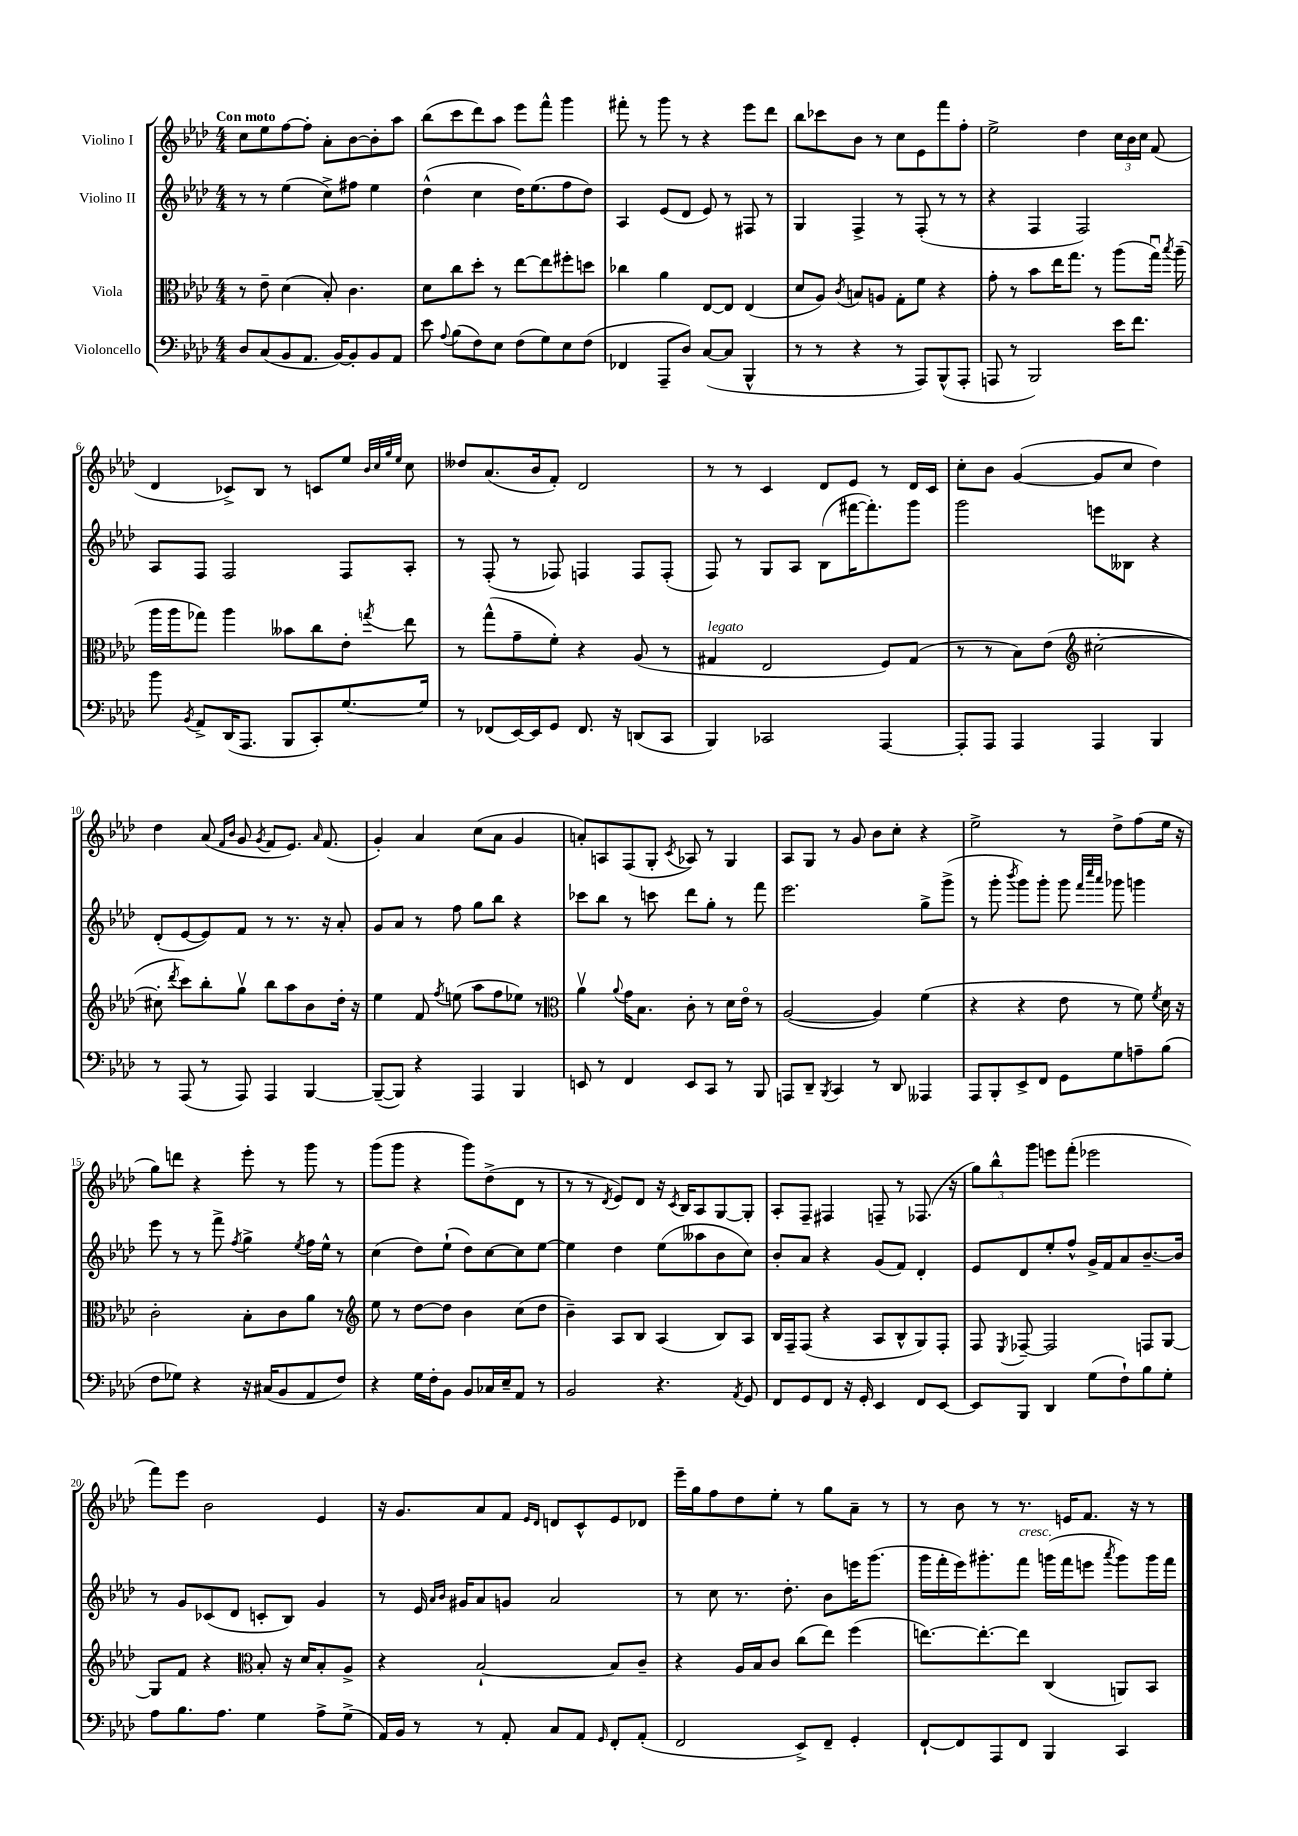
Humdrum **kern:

**kern	**kern	**kern	**kern
*staff4	*staff3	*staff2	*staff1
*clefF4	*clefC3	*clefG2	*clefG2
*k[b-e-a-d-]	*k[b-e-a-d-]	*k[b-e-a-d-]	*k[b-e-a-d-]
*M4/4	*M4/4	*M4/4	*M4/4
8D-	8r	8r	8cc
(8C	8e-~	8r	8ee-
8BB-	(4d-	(4ee-	[8ff
8.AA-	.	.	8ff']
.	8B-')	8cc^)	8a-'
[16BB-)	.	.	.
8BB-']	4.c	8ff#	[8b-
8BB-	.	4ee-	8b-']
8AA-	.	.	8aa-
=	=	=	=
8e-	8d-	(4dd-^^	(8bb-
8qqA-	.	.	.
(8B-	8cc	.	8ccc
8F)	8dd-'	4cc	8ddd-)
8E-	8r	.	8aa-
(8F	[8ee-	16dd-)	8eee-
.	.	(8.ee-	.
8G)	8ee-]	.	8fff^^
8E-	8ff#'	8ff	4ggg
(8F	8dd	8dd-)	.
=	=	=	=
4FF-	4cc-	4A-	8fff#'
.	.	.	8r
8AAA-~	4a-	(8e-	8ggg
8D-)	.	8d-	8r
([8C	[8E-	8e-)	4r
8C]	8E-]	8r	.
4BBB-^^	(4E-	8F#	8eee-
.	.	8r	8ddd-
=	=	=	=
8r	8d-	4G	8bb-
8r	8A-)	.	8ccc-
.	8qc	.	.
4r	8B	4F^	8b-
.	8A	.	8r
8r	8G'	8r	8cc
8AAA-)	8f	(8F'	8e-
(8BBB-^^	4r	8r	8fff
8AAA-'	.	8r	8ff'
=	=	=	=
8AAA	8g'	4r	2ee-^
8r	8r	.	.
2BBB-)	8b-	4F	.
.	16ee-	.	.
.	8.gg	.	.
.	.	2F)	4dd-
.	8r	.	.
16e-	(8aa-	.	24cc
.	.	.	24b-
8.f	.	.	.
.	.	.	24cc
.	16ggu)	.	(8f
.	8qbb-	.	.
.	(16aa-~	.	.
=	=	=	=
8b-	16aa-	8A-	4d-
.	16aa-	.	.
8qBB-	.	.	.
8AA-^	8gg-)	8F	.
(16DD-	4aa-	2F	8c-^)
8.AAA-	.	.	.
.	.	.	8B-
8BBB-	8b--	.	8r
8CC')	8cc	.	8c
[8.G	8e-'	8F	8ee-
.	.	.	32qqb-
.	.	.	32qqcc
.	.	.	32qqgg
.	8qgg	.	32qqee-
.	8ee-	8A-'	8cc
16G]	.	.	.
=	=	=	=
8r	8r	8r	8dd--
(8FF-	(8gg^^	(8F'	(8.a-
[16EE-)	8g~	8r	.
16EE-]	.	.	16b-
8GG	8f')	8F-)	8f')
8.FF-	4r	4F	2d-
16r	.	.	.
(8DD	(8A-	8F	.
8CC	8r	(8F'	.
=	=	=	=
4BBB-)	4G#	8F)	8r
.	.	8r	8r
2CC-	2E-	8G	4c
.	.	8A-	.
.	.	(8B-	8d-
.	.	[16fff#	8e-
.	.	8.fff#'])	.
[4AAA-	8F)	.	8r
.	(8G#	8ggg	16d-
.	.	.	16c
=	=	=	=
8AAA-']	8r	2ggg	8cc'
8AAA-	8r	.	8b-
4AAA-	8B-)	.	([4g
.	(8e-	.	.
*	*clefG2	*	*
4AAA-	[2cc#'	8eee	8g]
.	.	8B--	8cc
4BBB-	.	4r	4dd-)
=	=	=	=
8r	8cc#']	(8d-'	4dd-
.	8qddd-	.	.
(8AAA-	8ccc)	[8e-	.
8r	8bb-'	8e-])	(8a-
.	.	.	16qqf
.	.	.	16qqb-
8AAA-)	8ggv	8f	8g
.	.	.	8qg
4AAA-	8bb-	8r	8f
.	8aa-	8.r	8.e-)
[4BBB-	8b-	.	.
.	.	.	16qqa-
.	.	16r	(8.f
.	16dd-'	8a-'	.
.	16r	.	.
=	=	=	=
(8BBB-~_	4ee-	8g	4g')
8BBB-])	.	8a-	.
4r	8f	8r	4a-
.	8qff	.	.
.	(8ee	8ff	.
4AAA-	8aa-	8gg	(8cc
.	8ff	8bb-	8a-
4BBB-	8ee-)	4r	4g
.	8r	.	.
=	=	=	=
*	*clefC3	*	*
8EE	4a-v	8ccc-	8a')
8r	.	8bb-	8A
.	8qqa-	.	.
4FF	16g	8r	(8F
.	8.B-	.	.
.	.	8ccc	8G'
.	.	.	8qc
8EE	8c'	8ddd-	8A-)
8CC	8r	8gg'	8r
8r	16d-	8r	4G
.	16e-o	.	.
8BBB-	8r	8fff	.
=	=	=	=
8AAA	([2A-	2.eee-	8A-
8DD-~	.	.	8G
8qBBB-	.	.	.
4CC	.	.	8r
.	.	.	8g
8r	4A-])	.	8b-
8DD-	.	.	8cc'
4AAA--	(4f	8gg^	4r
.	.	(8ggg^	.
=	=	=	=
8AAA-	4r	8r	2ee-^
8BBB-'	.	8ggg'	.
.	.	8qbbb-	.
8EE-^	4r	8ggg)	.
8FF	.	8ggg'	.
8GG	8e-	8ggg	8r
.	.	32qqfff	.
.	.	32qqcccc	.
.	.	32qqaaa-	.
8G	8r	8ggg-	8dd-^
8A~	8f)	4ggg	(8ff
.	8qf	.	.
(8B-	16d-	.	16ee-
.	16r	.	16r
=	=	=	=
8F	2c'	8eee-	8gg)
8G-)	.	8r	8ddd
4r	.	8r	4r
.	.	8fff^	.
.	.	8qff	.
16r	8B-'	4gg^	8eee-'
(16C#	.	.	.
8BB-	8c	.	8r
.	.	8qee-	.
8AA-	8a-	16ff	8ggg
.	.	16ee-^^	.
8F)	8r	8r	8r
=	=	=	=
*	*clefG2	*	*
4r	8ee-	(4cc	(8ggg
.	8r	.	8ggg
16G	[8dd-	8dd-)	4r
16F'	.	.	.
8BB-	8dd-]	(8ee-`	.
8BB-	4b-	8dd-)	8ggg)
16C-	.	[8cc	(8dd-^
16E-~	.	.	.
8AA-	(8cc	8cc]	8d-
8r	8dd-	[8ee-	8r
=	=	=	=
2BB-	4b-~)	4ee-]	8r
.	.	.	8r
.	.	.	8qd-
.	8A-	4dd-	8e-)
.	8B-	.	8d-
4.r	(4A-	(8ee-	16r
.	.	.	8qc
.	.	.	16B-
.	.	8aa--	8A-
.	8B-)	8b-	[8G
8qAA-	.	.	.
8GG	8A-	8cc)	8G']
=	=	=	=
8FF	16B-	8b-'	8A-'
.	16F~	.	.
8GG	(8F	8a-	8F~
8FF	4r	4r	4F#
16r	.	.	.
16GG'	.	.	.
4EE-	8A-	(8g	8F~
.	8B-^^	8f)	8r
8FF	8G)	4d-'	(8.F-
[8EE-	8F'	.	.
.	.	.	16r
=	=	=	=
8EE-]	8F	8e-	12gg)
.	.	.	12bb-^^
.	8qE-	.	.
8BBB-	[8F-~	8d-	.
.	.	.	12ggg
4DD-	2F-]	8ee-'	8eee
.	.	8ff^^	(8fff'
(8G	.	16g^	2eee-
.	.	16f	.
8F`)	.	8a-	.
8B-	8F	[8.b-~	.
8G'	[8G	.	.
.	.	16b-]	.
=	=	=	=
8A-	8G]	8r	8fff)
8.B-	8f	8g	8eee-
.	4r	(8c-	2b-
8.A-	.	.	.
.	.	8d-	.
*	*clefC3	*	*
4G	8B-'	8c'	.
.	16r	8B-)	.
.	16d-	.	.
8A-^	8B-'	4g	4e-
(8G^	8A-^	.	.
=	=	=	=
16AA-)	4r	8r	16r
16BB-	.	.	8.g
8r	.	16e-	.
.	.	16qqa-	.
.	.	16qqb-	.
.	.	16g#	.
8r	[2B-`	8a-	8a-
8AA-'	.	8g	8f
.	.	.	16qqe-
.	.	.	16qqd-
8C	.	2a-	8d
8AA-	.	.	8c^^
16qqGG	.	.	.
8FF'	8B-]	.	8e-
(8AA-'	8c~	.	8d-
=	=	=	=
2FF	4r	8r	16eee-~
.	.	.	16gg
.	.	8cc	8ff
.	16A-	8.r	8dd-
.	16B-	.	.
.	8c	.	8ee-'
.	.	8.dd-'	.
8EE-^)	(8cc	.	8r
8FF~	8ee-)	8b-	8gg
4GG'	(4ff	16eee	8a-~
.	.	(8.ggg	.
.	.	.	8r
=	=	=	=
[8FF`	[8.ee)	16ggg	8r
.	.	16fff'	.
8FF]	.	16eee-)	8b-
.	8.ee'_	8.ggg#'	.
8AAA-	.	.	8r
8FF	8ee]	8fff	8.r
4BBB-	(4C	(16ggg	.
.	.	16fff	16e
.	.	8eee	8.f
.	.	8qaaa-	.
4CC	8AA)	8ggg)	.
.	.	.	16r
.	8BB-	16ggg	8r
.	.	16fff	.
==	==	==	==
*-	*-	*-	*-
